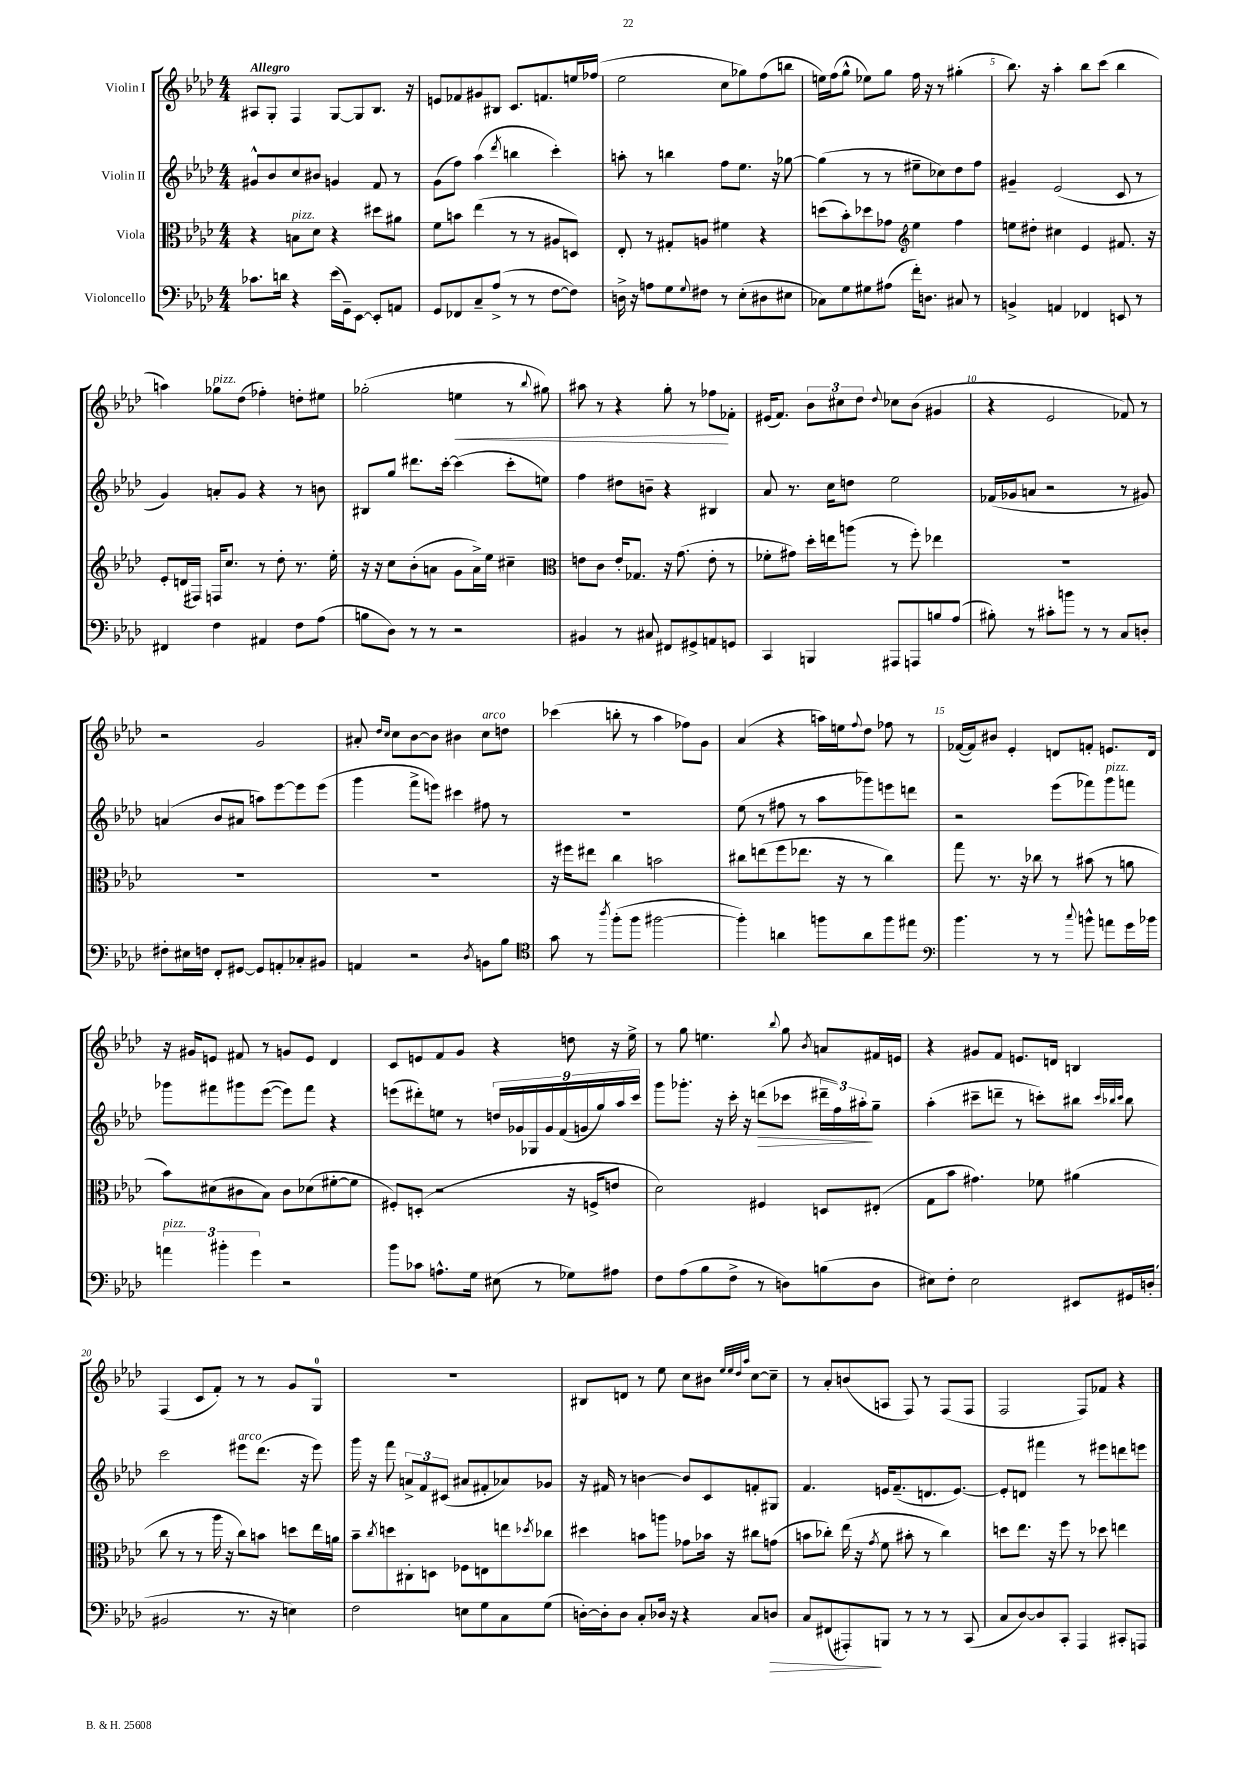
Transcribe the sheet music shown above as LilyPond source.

<<
\new StaffGroup <<
\new Staff = "s0" \with { instrumentName = "Violin I" } {
    \clef treble \key aes \major \numericTimeSignature \time 4/4 \tempo "Allegro"
    ais8 g8-. f4 g8~ g8 bes8. r16 |
    e'8 fes'8 gis'8 bis8 c'8. f'8. e''16 fes''16( |
    ees''2 c''8 ges''8) f''8( b''8 |
    e''16) f''16( g''8-^ ees''8) g''8 f''16 r16 r8 gis''4-.( |
    bes''8.) r16 aes''4-. bes''8 c'''8( bes''4 |
    a''4) ges''8^\markup { \italic "pizz." } des''8( fes''4-.) d''8-. eis''8 |
    ges''2-.( e''4\< r8 \appoggiatura { bes''8 } gis''8) |
    ais''8 r8 r4 g''8-. r8 fes''8\! fes'8-. |
    eis'16( f'8.) \tuplet 3/2 { bes'8 cis''8 des''8 } \appoggiatura { des''8 } ces''8 bes'8( gis'4 |
    r4 ees'2 fes'8) r8 |
    r2 g'2 |
    ais'8-. \grace { des''16 c''16 } c''8 bes'8~ bes'8 bis'4 c''8^\markup { \italic "arco" } d''8 |
    ces'''4( b''8-. r8 aes''4 fes''8) g'8 |
    aes'4( r4 a''16) e''16 \appoggiatura { f''8 } des''8 fes''8 r8 |
    fes'16~( fes'16) bis'8 ees'4-. d'8 f'8-. e'8. d'16 |
    r16 gis'16 e'8 fis'8 r8 g'8 e'8 des'4 |
    c'8 e'8 f'8 g'8 r4 d''8 r16 ees''16-> |
    r8 g''8 e''4. \appoggiatura { bes''8 } g''8 \acciaccatura { bes'8 } a'8 fis'16 e'16 |
    r4 gis'8 f'8 e'8. d'16 b4 |
    f4( c'8 f'8-.) r8 r8 g'8 g8-0 |
    R1 |
    bis8 d'8 r8 ees''8 c''8 bis'8 \grace { ees''32 ees''32 des''32 aes''32 } c''8~ c''8-- |
    r8 aes'8-. b'8( a8 f8) r8 f8( f8 |
    f2 f8) fes'8 r4 \bar "|." |
}
\new Staff = "s1" \with { instrumentName = "Violin II" } {
    \clef treble \key aes \major \numericTimeSignature \time 4/4
    gis'8-^ bes'8 c''8 bis'8 g'4 f'8 r8 |
    g'8( f''8) aes''4( \acciaccatura { des'''8 } b''4 c'''4-.) |
    a''8-. r8 b''4 f''8 ees''8. r16 ges''8~ |
    ges''4( r8 r8 eis''8-- ces''8) des''8 f''8 |
    gis'4-- ees'2( c'8 r8 |
    g'4) a'8-. g'8 r4 r8 b'8 |
    bis8 g''8 dis'''8. c'''16~-. c'''4( c'''8-. e''8) |
    f''4 dis''8 b'8-- r4 bis4 |
    aes'8 r8. c''16 d''8 ees''2 |
    fes'16( ges'16 a'8 r2 r8 gis'8) |
    a'4( bes'8 ais'8 a''8) ees'''8~ ees'''8 ees'''8( |
    g'''4 f'''8-> e'''8) cis'''4 fis''8 r8 |
    R1 |
    ees''8( r8 fis''8 r8 aes''8 ges'''8) e'''8 d'''8 |
    r2 ees'''8( fes'''8) g'''8^\markup { \italic "pizz." } f'''8 |
    ges'''8 fis'''8 gis'''8 ees'''8~( ees'''8) fis'''8 r4 |
    e'''8( dis'''8-.) e''8 r8 \tuplet 9/8 { d''16 ges'16 ges16 ges'16 f'16( g'16 g''16) aes''16 c'''16 } |
    g'''8 ges'''8.-. r16 c'''16-. r16 d'''8\>( ces'''8 \tuplet 3/2 { dis'''16-- f''16) ais''16-.\! } g''8-- |
    aes''4-.( cis'''8-- d'''8-- r8 c'''8-.) bis''8 \grace { c'''32 bes''32 c'''32 } bes''8 |
    c'''2 eis'''8^\markup { \italic "arco" } des'''8.( r16 eis'''8) |
    g'''16 r16 f'''8 \tuplet 3/2 { a'8-> f'8 cis'8( } ais'8 fis'8-. aes'8) ges'8 |
    r16 fis'16 r8 b'4~ b'8 c'8 f'8-. gis8 |
    f'4. e'16 f'8.--( d'8. e'8.~) |
    e'8-. d'8 fis'''4 r8 eis'''8 d'''8 e'''8 \bar "|." |
}
\new Staff = "s2" \with { instrumentName = "Viola" } {
    \clef alto \key aes \major \numericTimeSignature \time 4/4
    r4 b8^\markup { \italic "pizz." } des'8 r4 dis''8 ais'8 |
    f'8 b'8 ees''4( r8 r8 ais8 d8) |
    ees8-. r8 gis8-. a8 fis'4 r4 |
    d''8( bes'8-.) des''8 ges'8 \clef treble ees''4 f''4 |
    e''8 dis''8-. cis''4 ees'4 fis'8. r16 |
    ees'8-. d'16( fis16) f16 c''8. r8 des''8-. r8. ees''16-. |
    r16 r16 c''8 bes'8-.( a'8 g'8 a'16->) ees''16 cis''4-- |
    \clef alto e'8 c'8 e'16-. ges8. r16 g'8.( e'8-. r8 |
    fes'8-. gis'8) des''16-. e''16 a''8( r8 f''8-.) ees''4 |
    R1 |
    R1 |
    R1 |
    r16 fis''16 eis''8 c''4 b'2 |
    cis''8 e''8( f''8 ees''8. r16 r8 cis''4) |
    g''8 r8. r16 ces''8 r8 bis'8( r8 a'8 |
    bes'8) dis'8( cis'8 bes8) cis'8 des'8( fis'8~-. fis'8 |
    fis8-.) d8-.( r2 r16 f16-> e'8 |
    des'2) fis4 d8 eis8-.( |
    g8 bes'8 gis'4.) fes'8 ais'4( |
    c''8 r8 r8 aes''16 r16 c''8) b'8 d''8 ees''16 a'16 |
    bes'8-- \acciaccatura { c''8 } d''8 cis8-. d8 fes8 e8 e''8 \acciaccatura { des''8 } ces''8 |
    dis''4 b'8 a''8 ges'8 bes'16 r16 cis''8 g'8( |
    b'8 ces''8-.) ees''16( r16 \acciaccatura { g'8 } f'8 bis'8-. r8 ces''4) |
    d''8 ees''8. r16 f''8 r8 des''8 e''4 \bar "|." |
}
\new Staff = "s3" \with { instrumentName = "Violoncello" } {
    \clef bass \key aes \major \numericTimeSignature \time 4/4
    ces'8. d'16 r4 ees'16( g,16--) ees,8~ ees,8-. a,8 |
    g,8 fes,8 c8-- aes8->( r8 r8 f8~ f8) |
    d16-> r16 a8 g8 \appoggiatura { g8 } fis8 r8 ees8-.( dis8 eis8 |
    ces8) g8 gis8 ais8( f'16-.) d8. cis8 r8 |
    b,4-> a,4 fes,4 e,8 r8 |
    fis,4 f4 ais,4 f8 aes8( |
    b8 des8) r8 r8 r2 |
    bis,4 r8 cis8 fis,8 gis,8-> a,8 g,8 |
    c,4 b,,4 ais,,8 a,,8 b8 aes8( |
    bis8-.) r8 cis'8-. b'8 r8 r8 c8 d8-. |
    fis8-. eis16 f16 f,8-. gis,8~ gis,8 a,8-. ces8-. bis,8 |
    a,4 r2 \acciaccatura { des8 } b,8 bes8 |
    \clef tenor g'8 r8 \acciaccatura { aes''8 } f''8-.( f''8 fis''2~ |
    fis''4-.) a'4 f''8 a'8 f''8 eis''8 |
    \clef bass bes'4. r8 r8 \appoggiatura { c''8 } b'8-^ a'8 g'16 bes'16 |
    \tuplet 3/2 { a'4^\markup { \italic "pizz." } bis'4-. g'4 } r2 |
    bes'8 ces'8 a8.-^ g16 eis8( r8 ges8) ais8 |
    f8 aes8( bes8 f8-> r8 d8) b8( d8 |
    eis8) f8-. eis2 eis,8 gis,16 d16-.( |
    bis,2 r8. r16 e4) |
    f2 e8 g8 c8 g8( |
    d16~-.) d16-. d8 c8-. des16 r16 r4 c8 d8\> |
    c8 fis,8( ais,,8-.\!) b,,8 r8 r8 r8 c,8( |
    c8 des8~) des8 c,8-. aes,,4 cis,8-. a,,8 \bar "|." |
}
>>
>>
\layout { \context { \Score \override BarNumber.break-visibility = ##(#f #t #t) barNumberVisibility = #(every-nth-bar-number-visible 5) } }
